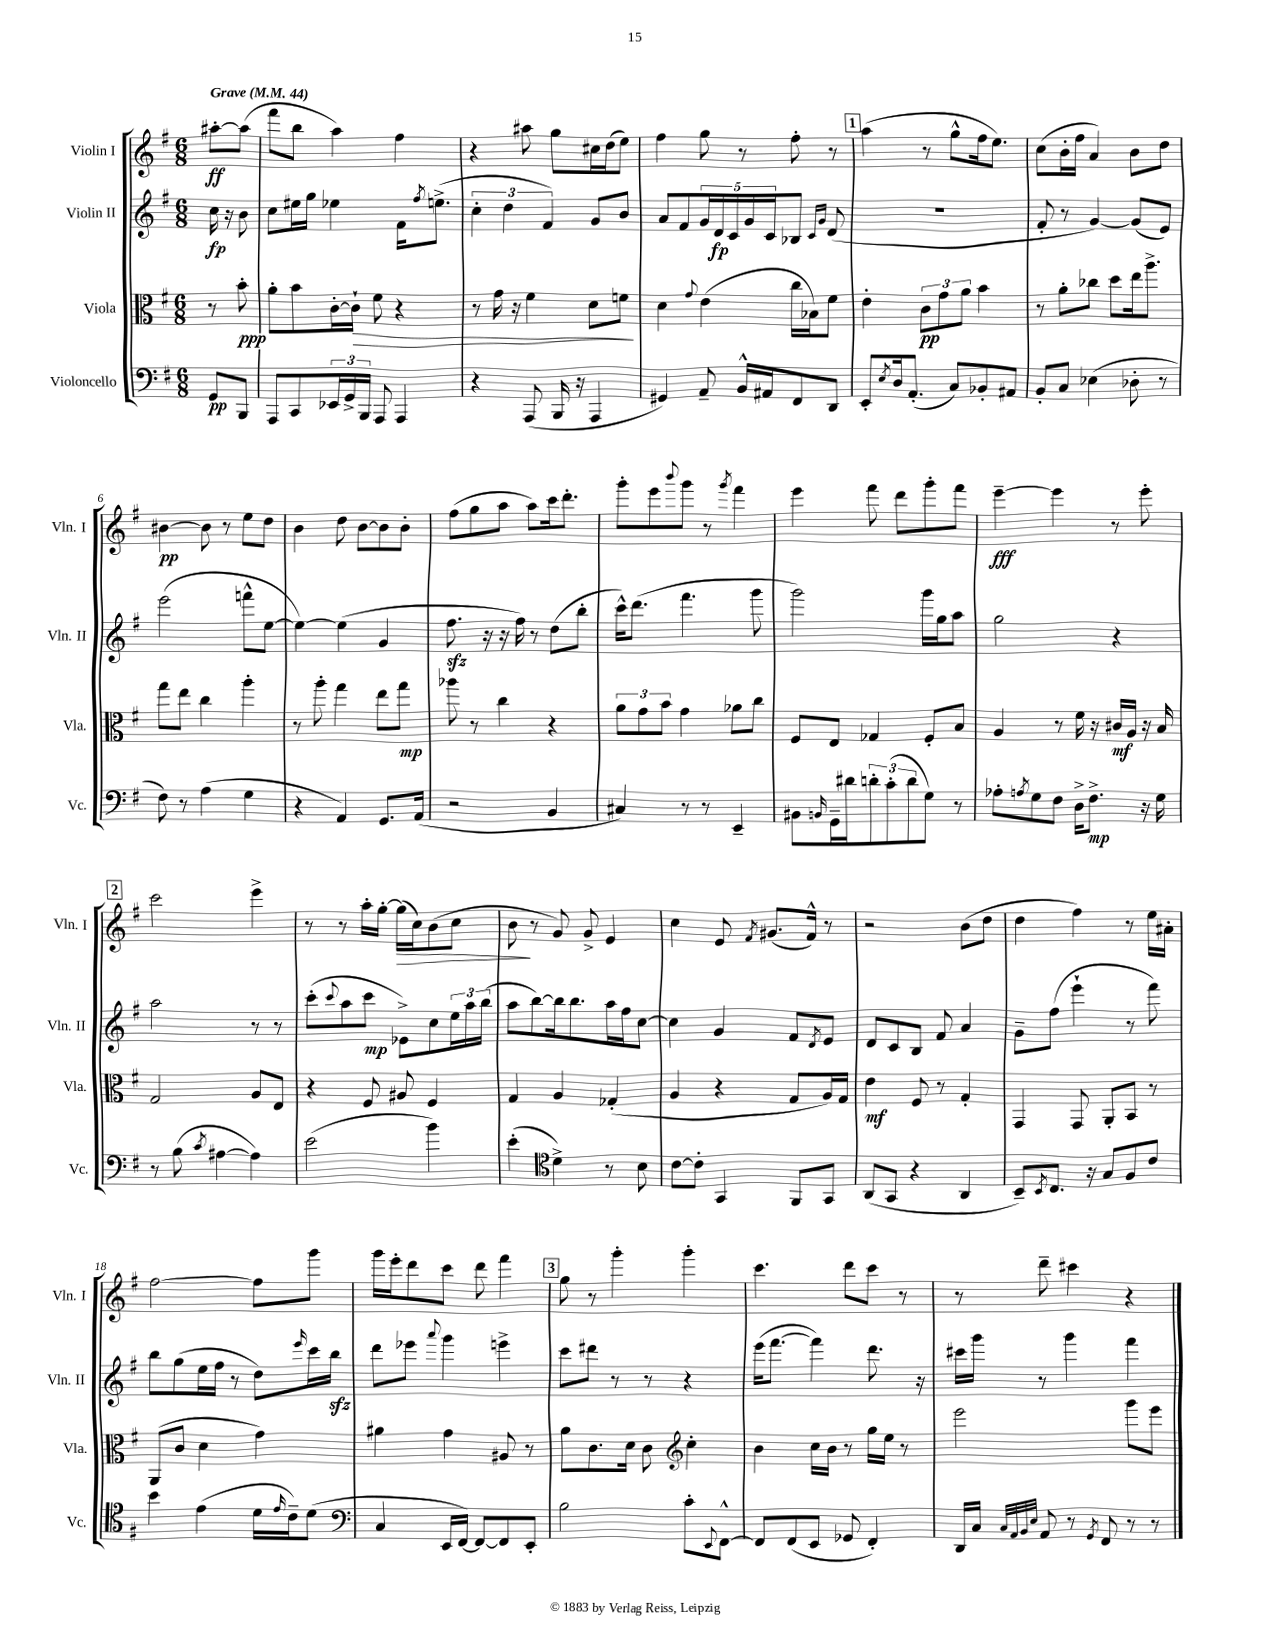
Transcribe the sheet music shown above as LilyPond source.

<<
\new StaffGroup <<
\new Staff = "s0" \with { instrumentName = "Violin I" shortInstrumentName = "Vln. I" } {
    \clef treble \key g \major \numericTimeSignature \time 6/8 \partial 4 \tempo "Grave" 4 = 44
    ais''8~-.\ff ais''8( |
    fis'''8 b''8 a''4) fis''4 |
    r4 ais''8 g''8 cis''16 d''16( e''8) |
    fis''4 g''8 r8 fis''8-. r8 |
    \mark \markup { \box "1" } a''4( r8 g''8-^ fis''16 e''8.) |
    c''8( b'16-. fis''16 a'4) b'8 d''8 |
    bis'4~\pp bis'8 r8 e''8 d''8 |
    b'4 d''8 b'8~ b'8 b'8-. |
    fis''8( g''8 a''8 a''8) c'''16 d'''8.-. |
    g'''8-. e'''8 \appoggiatura { b'''8 } g'''8 r8 \acciaccatura { g'''8 } fis'''4 |
    e'''4 fis'''8 d'''8 g'''8-. fis'''8 |
    e'''4~--\fff e'''4 r8 e'''8-. |
    \mark \markup { \box "2" } c'''2 e'''4-> |
    r8 r8 a''16-. g''16~-. g''16\>( c''16) b'8( c''8 |
    b'8\! r8 g'8) g'8-> e'4 |
    c''4 e'8 \acciaccatura { fis'8 } gis'8.( fis'16-^) r8 |
    r2 b'8( d''8 |
    d''4 fis''4) r8 e''16 ais'16-. |
    fis''2~ fis''8 g'''8 |
    g'''16 e'''16-. d'''8 c'''8 d'''8 fis'''4 |
    \mark \markup { \box "3" } g''8 r8 g'''4-. g'''4-. |
    c'''4. d'''8 c'''8 r8 |
    r8 d'''8-- cis'''4 r4 \bar "|." |
}
\new Staff = "s1" \with { instrumentName = "Violin II" shortInstrumentName = "Vln. II" } {
    \clef treble \key g \major \numericTimeSignature \time 6/8 \partial 4
    c''16\fp r16 b'8 |
    c''8 eis''16 g''16 ees''4 fis'16 \acciaccatura { fis''8 } e''8.->( |
    \tuplet 3/2 { c''4-. d''4 fis'4) } g'8 b'8 |
    a'8 fis'8 \tuplet 5/4 { g'16 d'16\fp c'16 g'16 c'16 } bes8 \grace { c'16 g'16 } d'8( |
    \mark \markup { \box "1" } R2. |
    fis'8-. r8 g'4~) g'8( e'8) |
    e'''2( f'''8-^ e''8~ |
    e''4~) e''4( g'4 |
    fis''8.\sfz r16 r16 fis''16) r8 d''8( b''8-. |
    c'''16-^) d'''8.( fis'''4. g'''8 |
    g'''2) g'''16 g''16 a''8 |
    g''2 r4 |
    \mark \markup { \box "2" } a''2 r8 r8 |
    c'''8-.( \appoggiatura { c'''8 } a''8 c'''8\mp ees'8->) c''8 \tuplet 3/2 { e''16 a''16 b''16( } |
    a''8 b''8~) b''16 b''8. a''16 fis''16 c''8~ |
    c''4 g'4 fis'8 \acciaccatura { d'8 } e'8 |
    d'8 c'8 b8 fis'8 a'4 |
    g'8-- fis''8( e'''4-! r8 fis'''8) |
    b''8 g''8( e''16 fis''16 r8 d''8) \grace { e'''16 } c'''16 b''16\sfz |
    d'''8 ees'''8 \appoggiatura { a'''8 } g'''4 e'''4-> |
    \mark \markup { \box "3" } c'''8 dis'''8 r8 r8 r4 |
    e'''16( fis'''8.~ fis'''4) d'''8. r16 |
    cis'''16 g'''16 r8 g'''4 fis'''4 \bar "|." |
}
\new Staff = "s2" \with { instrumentName = "Viola" shortInstrumentName = "Vla." } {
    \clef alto \key g \major \numericTimeSignature \time 6/8 \partial 4
    r8 b'8-.\ppp |
    a'8-. b'8 c'16~-. c'16-!\> fis'8 r4 |
    r8 g'16 r16 fis'4 d'8 f'8\! |
    d'4 \appoggiatura { g'8 } e'4( c''16 bes16) fis'8 |
    \mark \markup { \box "1" } e'4-. \tuplet 3/2 { c'8\pp g'8 a'8 } b'4 |
    r8 a'8-. ces''8 d''8 e''16 a''8.-> |
    g''8 e''8 c''4 a''4-. |
    r8 a''8-. g''4 e''8 g''8\mp |
    aes''8 r8 c''4 r4 |
    \tuplet 3/2 { a'8 g'8 b'8 } g'4 aes'8 c''8 |
    fis8 e8 ges4 fis8-. b8 |
    a4 r8 fis'16 r16 cis'16\mf a16 r16 b16 |
    \mark \markup { \box "2" } g2 a8 e8 |
    r4 fis8 ais8 fis4 |
    g4 a4 ges4-.( |
    a4 r4 g8 a16) g16 |
    e'4\mf fis8 r8 g4-. |
    g,4 g,8 a,8-. b,8 r8 |
    a,8( c'8 d'4 g'4) |
    ais'4 g'4 ais8 r8 |
    \mark \markup { \box "3" } a'8 c'8. d'16 c'8 \clef treble c''4-. |
    b'4 c''16 b'16 r8 g''16 e''16 r8 |
    e'''2 g'''8 e'''8 \bar "|." |
}
\new Staff = "s3" \with { instrumentName = "Violoncello" shortInstrumentName = "Vc." } {
    \clef bass \key g \major \numericTimeSignature \time 6/8 \partial 4
    g,8\pp b,,8 |
    a,,8 c,8 \tuplet 3/2 { ees,16 g,16-> b,,16 } a,,8 a,,4 |
    r4 a,,8( b,,16 r16 a,,4 |
    gis,4) a,8-- b,16-^ ais,16 fis,8 d,8 |
    \mark \markup { \box "1" } e,8-. \acciaccatura { e8 } d16 a,8.-.( c8) bes,8-. ais,8 |
    b,8-. c8 ees4( des8-. r8 |
    fis8) r8 a4( g4 |
    r4 a,4) g,8. a,16( |
    r2 b,4 |
    cis4) r8 r8 e,4-- |
    bis,8 \grace { b,16 } g,16-- dis'16 \tuplet 3/2 { d'8-. c'8-.( d'8 } g8) r8 |
    aes8-. \acciaccatura { a8 } g8 fis8 d16-> fis8.->\mp r16 g16 |
    \mark \markup { \box "2" } r8 b8( \acciaccatura { c'8 } ais4~ ais4) |
    e'2( b'4) |
    e'4-.( \clef tenor d'4->) r8 b8 |
    c'8~ c'8-. g,4 fis,8 g,8 |
    a,8( g,8 r4 a,4 |
    b,8--) \acciaccatura { b,8 } c8. r16 g8 fis8 c'8 |
    b'4 e'4( d'16 \grace { e'16 } c'16--) d'8( |
    \clef bass c4 e,16 fis,16~) fis,8~ fis,8 e,8-. |
    \mark \markup { \box "3" } b2 c'8-. \appoggiatura { e,8 } fis,8~-^ |
    fis,8 fis,8( e,8 ges,8 fis,4-.) |
    d,16 c16 \grace { c32 a,32 b,32 e32 } a,8 r8 \acciaccatura { g,8 } fis,8 r8 r8 \bar "|." |
}
>>
>>
